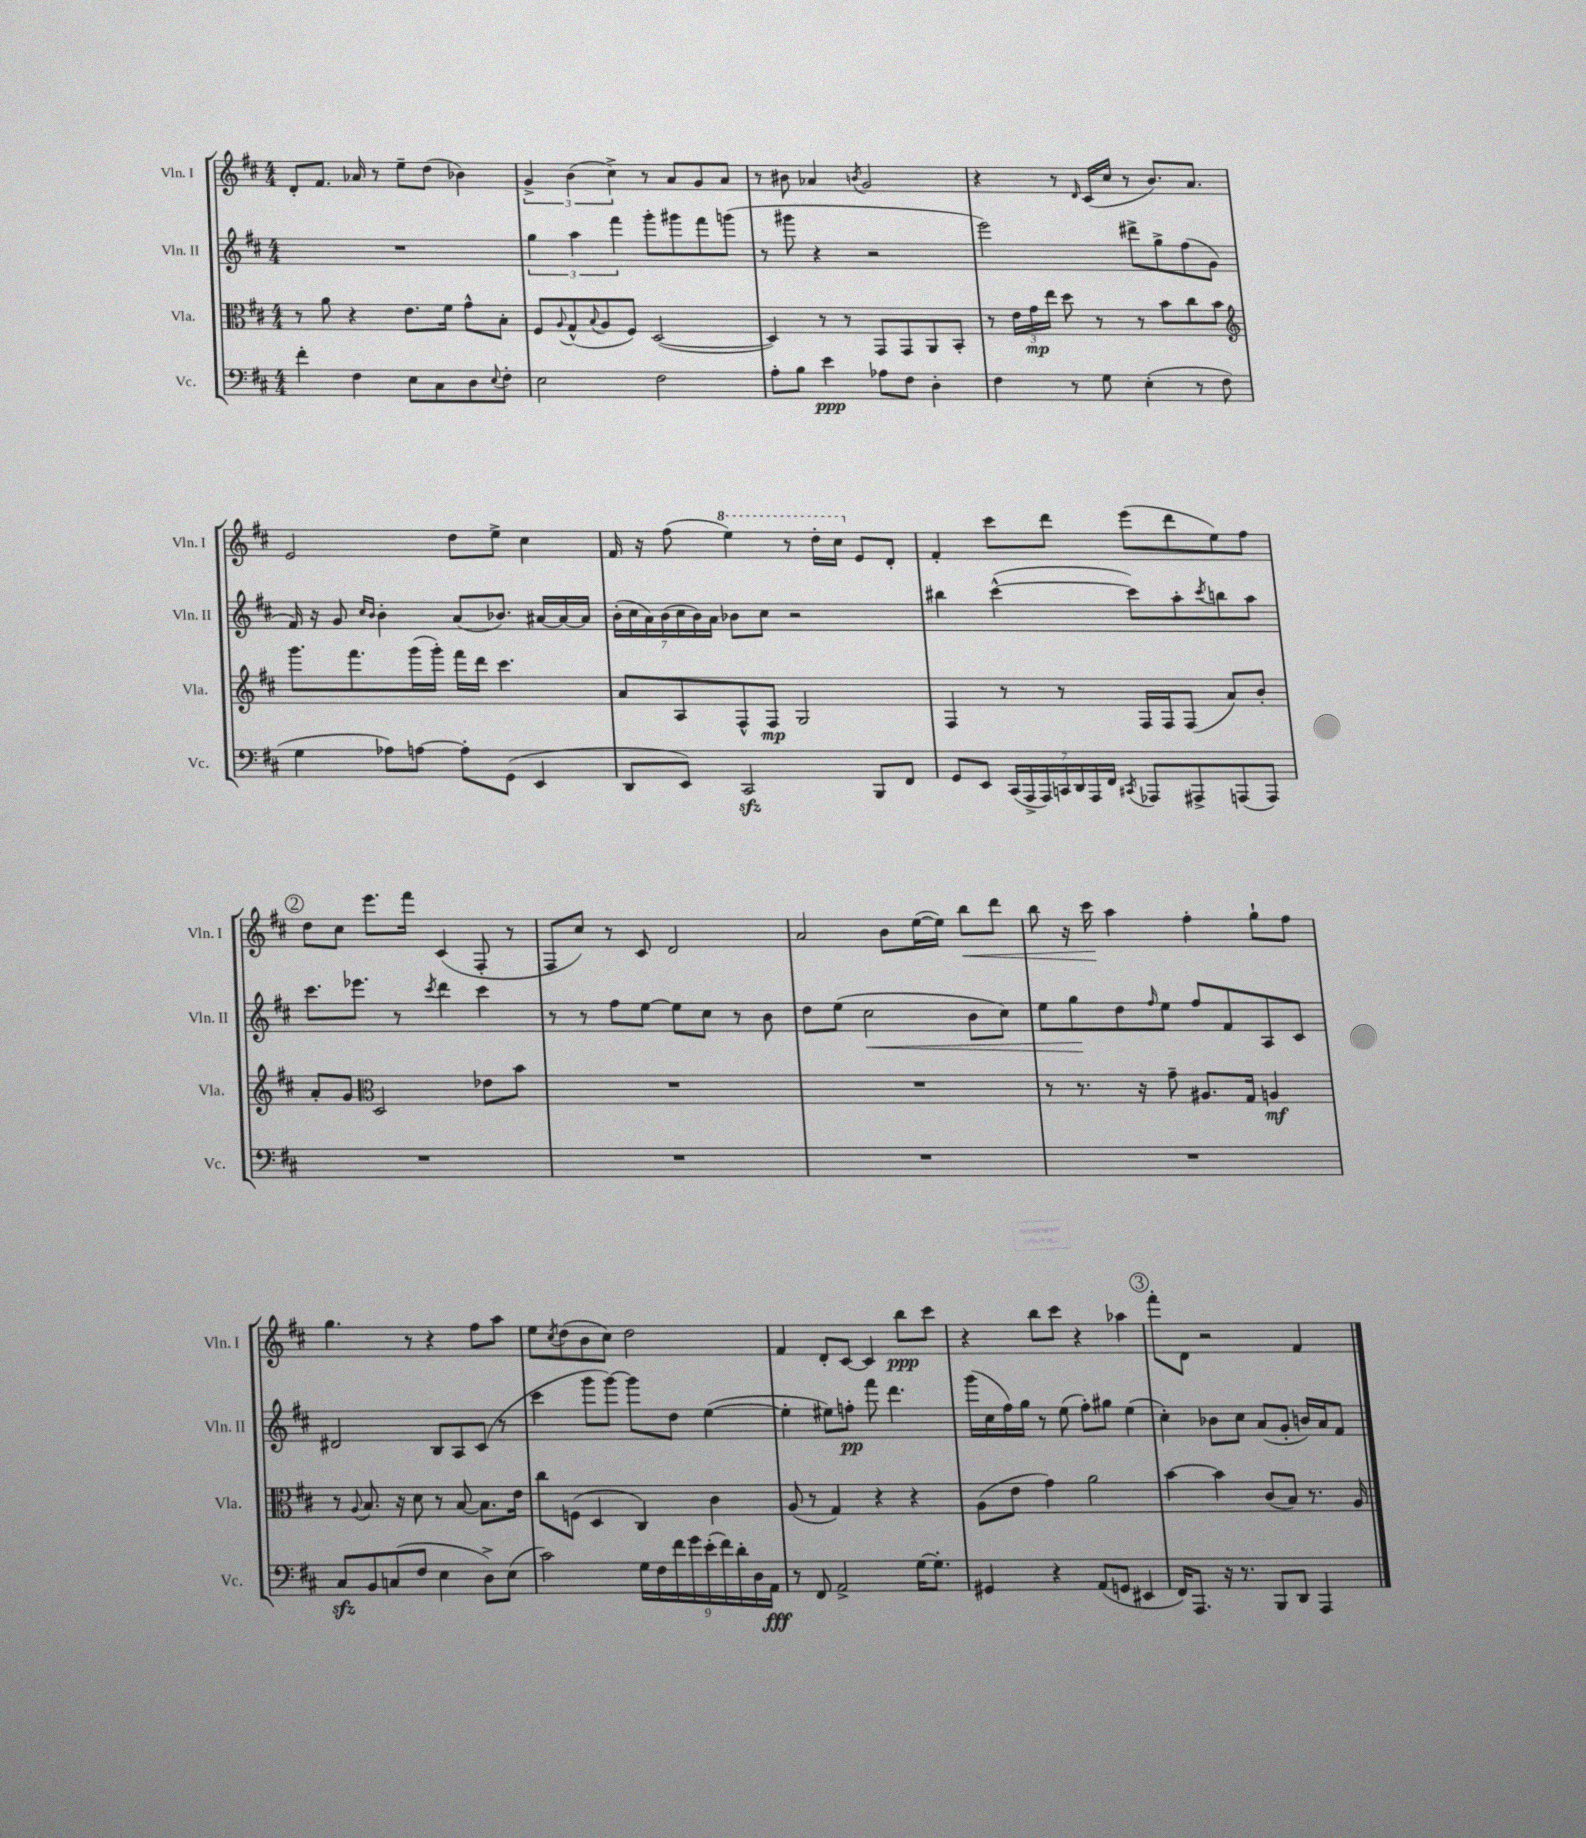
<<
\new StaffGroup <<
\new Staff = "s0" \with { instrumentName = "Vln. I" shortInstrumentName = "Vln. I" } {
    \clef treble \key d \major \numericTimeSignature \time 4/4
    d'8-. fis'8. aes'16 r8 e''8-- d''8( bes'4) |
    \tuplet 3/2 { g'4-> b'4( cis''4->) } r8 a'8 g'8 a'8 |
    r8 bis'8 aes'4 \acciaccatura { b'8 } g'2 |
    r4 r8 \grace { d'16 } cis'16( cis''16 r8 b'8.) a'8. |
    e'2 d''8 e''8-> cis''4 |
    fis'16 r16 fis''8( \ottava #1 e'''4) r8 d'''16-. cis'''16 \ottava #0 e'8 d'8-. |
    fis'4-. cis'''8 d'''8 e'''8( d'''8 e''8) fis''8 |
    \mark \markup { \circle "2" } d''8 cis''8 e'''8. fis'''16 cis'4( fis8-. r8 |
    fis8 cis''8) r8 cis'8 d'2 |
    a'2 b'8 e''16~( e''16) b''8\< d'''8 |
    b''8 r16 cis'''16\! a''4 fis''4-. g''8-! fis''8 |
    g''4. r8 r4 fis''8 a''8 |
    e''8 \acciaccatura { cis''8 } d''8( b'8 cis''8) d''2 |
    fis'4 d'8-. cis'8~ cis'4 b''8\ppp cis'''8 |
    r4 b''8 cis'''8 r4 aes''4 |
    \mark \markup { \circle "3" } fis'''8-. d'8 r2 fis'4 \bar "|." |
}
\new Staff = "s1" \with { instrumentName = "Vln. II" shortInstrumentName = "Vln. II" } {
    \clef treble \key d \major \numericTimeSignature \time 4/4
    R1 |
    \tuplet 3/2 { g''4 a''4 fis'''4 } g'''8-. gis'''8 fis'''8 g'''8( |
    r8 gis'''8 r4 r2 |
    e'''2) dis'''8-> g''8-> fis''8( g'8 |
    fis'16) r16 g'8 \grace { cis''16 b'16 } b'4-. a'8( bes'8.) ais'16~ ais'16~ ais'16 |
    \tuplet 7/4 { b'16-.( cis''16 a'16) b'16( cis''16 b'16) a'16 } bes'8 cis''8 r2 |
    bis''4 cis'''4~-^( cis'''8) a''8-. \acciaccatura { cis'''8 } b''8 a''8 |
    \mark \markup { \circle "2" } cis'''8. ees'''8. r8 \acciaccatura { cis'''8 } d'''4 cis'''4 |
    r8 r8 fis''8 e''8~ e''8 cis''8 r8 b'8 |
    d''8 e''8( cis''2\< b'8 cis''8) |
    e''8 g''8\! d''8 \grace { fis''16 } e''8 fis''8 fis'8 a8 cis'8 |
    dis'2 b8 a8 cis'8( r8 |
    cis'''4 g'''8 g'''8~) g'''8 d''8 e''4~( |
    e''4-. eis''8) f''8-.\pp fis'''8 d'''4. |
    g'''16( cis''16 fis''16) g''16 r8 e''8( fis''8-.) gis''8 e''4( |
    \mark \markup { \circle "3" } cis''4-.) bes'8 cis''8 a'8( g'8-. b'16) a'16 fis'8 \bar "|." |
}
\new Staff = "s2" \with { instrumentName = "Vla." shortInstrumentName = "Vla." } {
    \clef alto \key d \major \numericTimeSignature \time 4/4
    r8 a'8 r4 e'8. fis'16 g'8-^ b8-. |
    fis8 \appoggiatura { a8 } g8-^( \appoggiatura { b8 } a8 fis8) d2~( |
    d4) r8 r8 g,8 g,8 a,8 b,8-. |
    r8 \tuplet 3/2 { e'16 g'16\mp e''16 } d''8 r8 r8 b'8 cis''8 b'8 |
    \clef treble g'''8. fis'''8. g'''16( g'''16-.) fis'''16 d'''16 cis'''4. |
    a'8 a8 fis8-^ fis8\mp g2 |
    fis4 r8 r8 fis16 fis16 fis8( a'8) b'8-. |
    \mark \markup { \circle "2" } a'8-. g'8 \clef alto d2 ees'8 b'8 |
    R1 |
    R1 |
    r8 r8. r16 g'8-- ais8. g16 a4\mf |
    r8 \appoggiatura { a8 } b8. r16 d'8 r8 b8~ b8. e'16 |
    cis''8 f8( d4 cis4) cis'4 |
    a8( r8 g4) r4 r4 |
    a8( e'8 g'4) a'2 |
    \mark \markup { \circle "3" } b'4~ b'4 cis'8( b8) r8. a16 \bar "|." |
}
\new Staff = "s3" \with { instrumentName = "Vc." shortInstrumentName = "Vc." } {
    \clef bass \key d \major \numericTimeSignature \time 4/4
    fis'4-. fis4 e8 cis8 d8 \appoggiatura { e8 } fis8-. |
    e2 fis2 |
    a8-. b8 e'4\ppp aes8 fis8 d4-. |
    fis4 r8 g8 e4-.( r8 fis8 |
    g4 aes8) a8~ a8-. g,8( e,4 |
    d,8 e,8) cis,2\sfz b,,8 fis,8 |
    g,8 e,8 \tuplet 7/4 { cis,16( a,,16-> a,,16) c,16 d,16 a,,16 fis,16 } \acciaccatura { cis,8 } aes,,8 ais,,8-> a,,8( a,,8) |
    \mark \markup { \circle "2" } R1 |
    R1 |
    R1 |
    R1 |
    cis8\sfz b,8 c8( fis8 e4 d8->) e8( |
    cis'2) \tuplet 9/8 { g16 fis16 fis'16 g'16 e'16-.( fis'16) d'16-. d16 a,16\fff } |
    r8 fis,8 a,2-> g16~ g8.-. |
    gis,4 r4 a,8( g,8 eis,4 |
    \mark \markup { \circle "3" } fis,16) a,,8. r16 r8. b,,8 d,8 a,,4 \bar "|." |
}
>>
>>
\layout { \context { \Score \remove "Bar_number_engraver" } }
